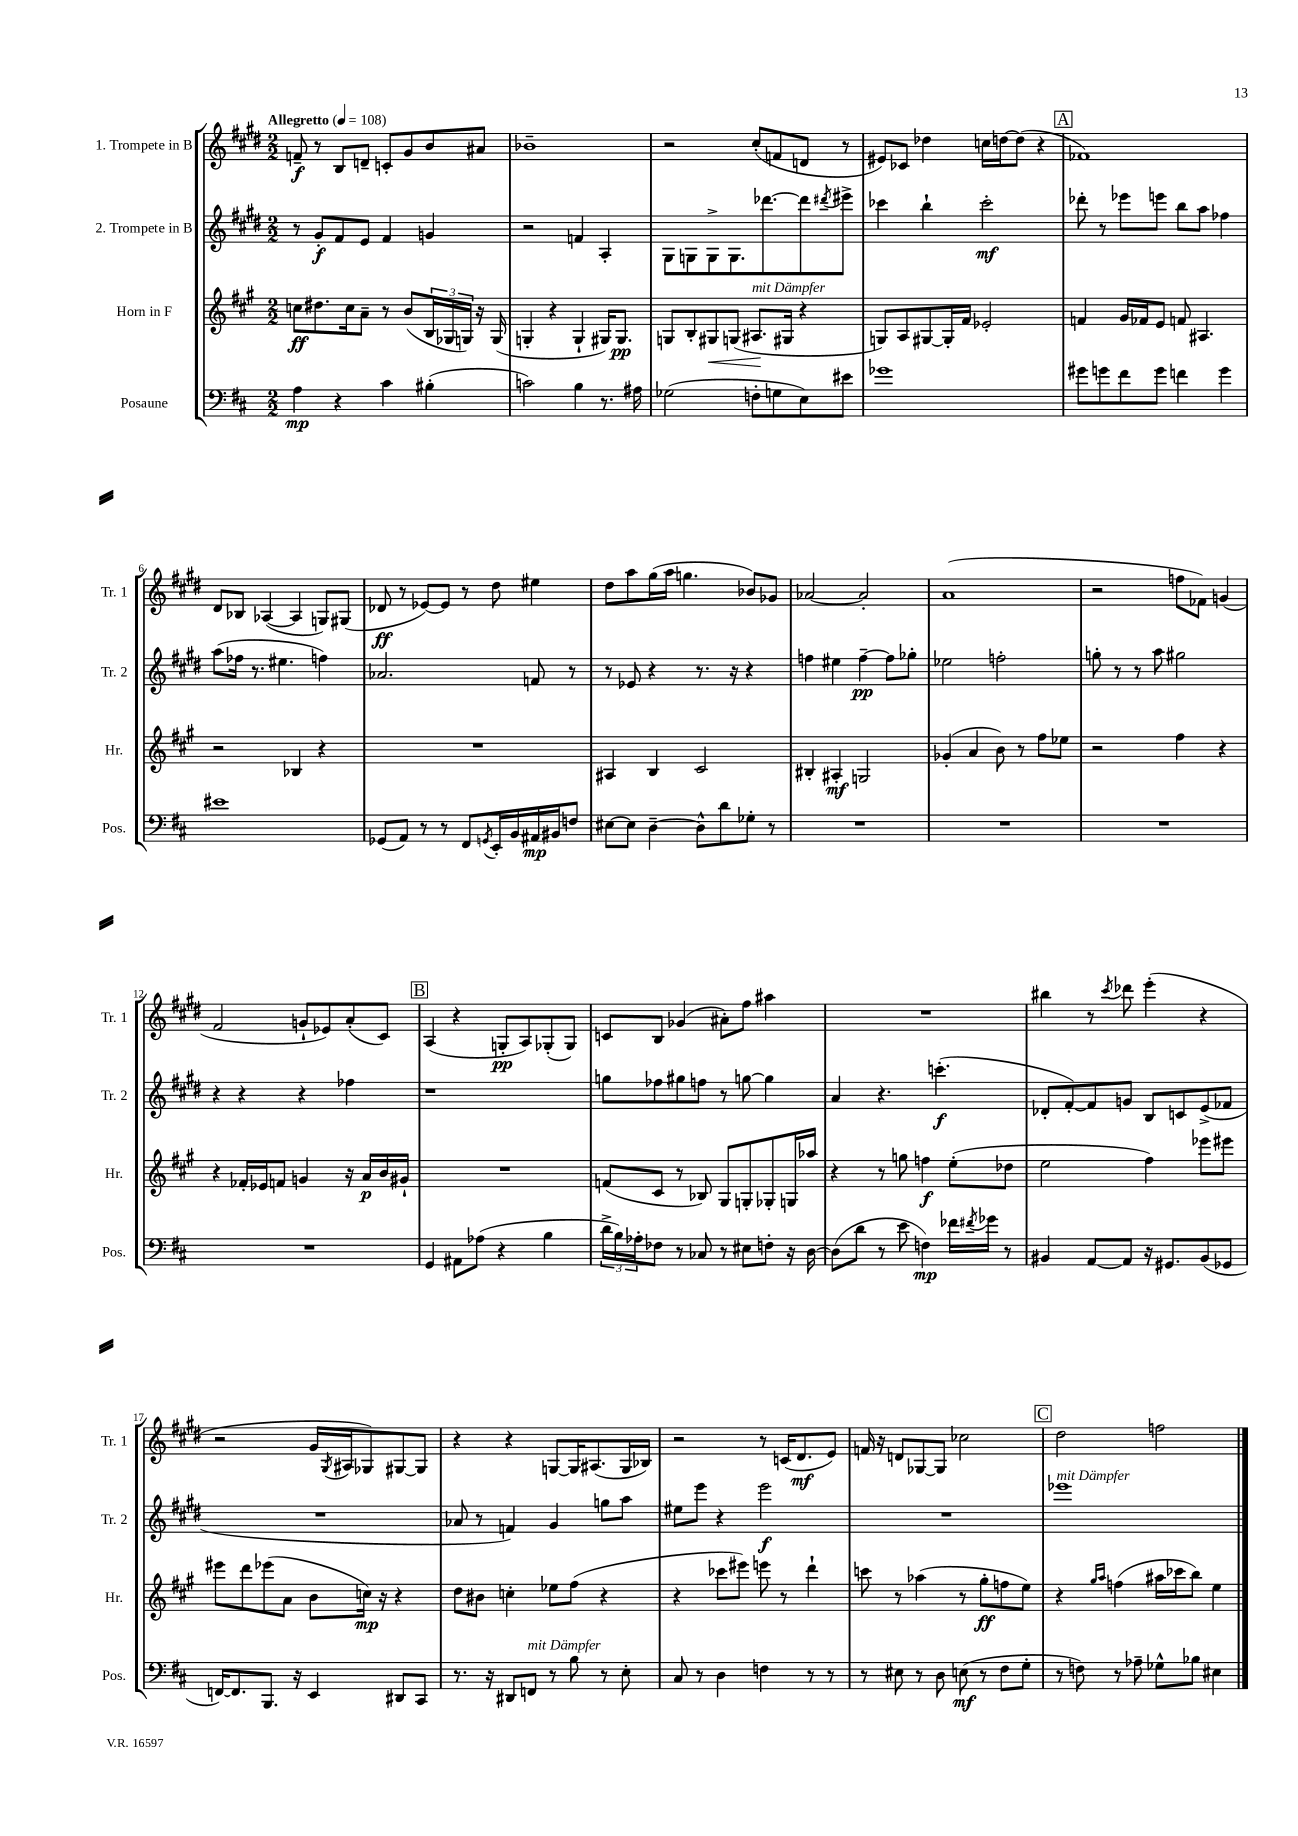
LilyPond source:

<<
\new StaffGroup <<
\new Staff = "s0" \with { instrumentName = "1. Trompete in B" shortInstrumentName = "Tr. 1" } {
    \clef treble \key e \major \numericTimeSignature \time 2/2 \tempo "Allegretto" 4 = 108
    f'8--\f r8 b8 d'8-- c'8-. gis'8 b'8 ais'8 |
    bes'1-- |
    r2 cis''8-.( f'8 d'8 r8 |
    eis'8) ces'8 des''4 c''16 d''16~ d''8( r4 |
    \mark \markup { \box "A" } fes'1) |
    dis'8 bes8 aes4~( aes4 g8) gis8( |
    des'8\ff r8 ees'8~) ees'8 r8 dis''8 eis''4 |
    dis''8 a''8 gis''16( a''16 g''4. bes'8) ges'8 |
    aes'2~ aes'2-. |
    a'1( |
    r2 f''8 fes'8) g'4( |
    fis'2 g'8-! ees'8) a'8-.( cis'8) |
    \mark \markup { \box "B" } a4( r4 g8-.\pp a8) ges8-.( ges8) |
    c'8 b8 ges'4( ais'8-.) fis''8 ais''4 |
    R1 |
    bis''4 r8 \acciaccatura { cis'''8 } des'''8 e'''4-.( r4 |
    r2 gis'16 \acciaccatura { gis8 } ais16 ges8) gis8~ gis8 |
    r4 r4 g8~ g16 ais8.( g16 bes16) |
    r2 r8 c'16( dis'8.\mf e'8) |
    f'16 r16 d'8 ges8~ ges8 ces''2 |
    \mark \markup { \box "C" } dis''2 f''2 \bar "|." |
}
\new Staff = "s1" \with { instrumentName = "2. Trompete in B" shortInstrumentName = "Tr. 2" } {
    \clef treble \key e \major \numericTimeSignature \time 2/2
    r8 gis'8-.\f fis'8 e'8 fis'4 g'4 |
    r2 f'4 a4-. |
    gis8 g8 g8-> g8. des'''8.~ des'''8 \acciaccatura { dis'''8 } eis'''8-> |
    ces'''4 b''4-! ces'''2-.\mf |
    \mark \markup { \box "A" } des'''8-. r8 ees'''8 e'''8 b''8 a''8 fes''4 |
    a''8( fes''16 r8. eis''4. f''4) |
    aes'2. f'8 r8 |
    r8 ees'8 r4 r8. r16 r4 |
    f''4 eis''4 f''4~--\pp f''8 ges''8-. |
    ees''2 f''2-. |
    g''8-. r8 r8 a''8 gis''2 |
    r4 r4 r4 fes''4 |
    \mark \markup { \box "B" } r1 |
    g''8 fes''8 gis''8 f''8 r8 g''8~ g''4 |
    a'4 r4. c'''4.-.\f( |
    des'8-. fis'8~-.) fis'8 g'8 b8 c'8 e'8->( fes'8 |
    R1 |
    aes'8 r8 f'4) gis'4 g''8 a''8 |
    eis''8 e'''8 r4 e'''2\f |
    R1 |
    \mark \markup { \box "C" } ees'''1^\markup { \italic "mit Dämpfer" } \bar "|." |
}
\new Staff = "s2" \with { instrumentName = "Horn in F" shortInstrumentName = "Hr." } {
    \clef treble \key a \major \numericTimeSignature \time 2/2
    c''8\ff dis''8. c''16 a'8-- r8 b'8( \tuplet 3/2 { b16 ges16 g16) } r16 g16( |
    g4-. r4 g4-! gis16) gis8.\pp |
    g8 b8-. gis8\< g8( ais8.\!^\markup { \italic "mit Dämpfer" } gis16 r4 |
    g8) a8 gis8~ gis16-. fis'16 ees'2-. |
    \mark \markup { \box "A" } f'4 gis'16 fes'16 e'8 f'8 ais4. |
    r2 bes4 r4 |
    R1 |
    ais4 b4 cis'2 |
    bis4-. ais4-.\mf g2 |
    ges'4-.( a'4 b'8) r8 fis''8 ees''8 |
    r2 fis''4 r4 |
    r4 fes'16-. ees'16 f'8 g'4 r16 a'16\p b'16 gis'16-! |
    \mark \markup { \box "B" } R1 |
    f'8( cis'8 r8 bes8) gis8 g8-. ges8-. g16 aes''16 |
    r4 r8 g''8 f''4\f e''8-.( des''8 |
    e''2 fis''4) ees'''8 eis'''8 |
    eis'''8 d'''8 ees'''8( a'8 b'8 c''16\mp) r16 r4 |
    d''8 bis'8 c''4-. ees''8 fis''8( r4 |
    r4 ces'''8 eis'''8) e'''8 r8 d'''4-! |
    c'''8 r8 aes''4( r8 gis''8-.\ff f''8 e''8) |
    \mark \markup { \box "C" } r4 \grace { gis''16 a''16 } f''4( ais''16 ces'''16 b''8) e''4 \bar "|." |
}
\new Staff = "s3" \with { instrumentName = "Posaune" shortInstrumentName = "Pos." } {
    \clef bass \key d \major \numericTimeSignature \time 2/2
    a4\mp r4 cis'4 bis4-.( |
    c'2) b4 r8. ais16 |
    ges2( f8-. g8 e8) eis'8 |
    ges'1 |
    \mark \markup { \box "A" } gis'8 g'8 fis'8 g'8 f'4 g'4 |
    eis'1 |
    ges,8( a,8) r8 r8 fis,8 \acciaccatura { g,8 } e,16-. b,16 ais,16\mp bis,16 f8 |
    eis8~ eis8 d4~-- d8-^ d'8 ges8-. r8 |
    R1 |
    R1 |
    R1 |
    R1 |
    \mark \markup { \box "B" } g,4 ais,8 aes8( r4 b4 |
    \tuplet 3/2 { d'16-> b16) aes16-. } fes8 r8 ces8 r8 eis8 f8-. r16 d16~ |
    d8( d'8 r8 e'8 f4\mp) fes'16 \acciaccatura { fis'8 } ges'16 r8 |
    bis,4 a,8~ a,8 r16 gis,8. bis,8( ges,8 |
    f,16~) f,8. b,,8. r16 e,4 dis,8 cis,8 |
    r8. r16 dis,8 f,8^\markup { \italic "mit Dämpfer" } r8 b8 r8 e8-. |
    cis8 r8 d4 f4 r8 r8 |
    r8 eis8 r8 d8 e8\mf( r8 fis8 g8-. |
    \mark \markup { \box "C" } r8 f8) r8 aes8-- ges8-^ bes8 eis4 \bar "|." |
}
>>
>>
